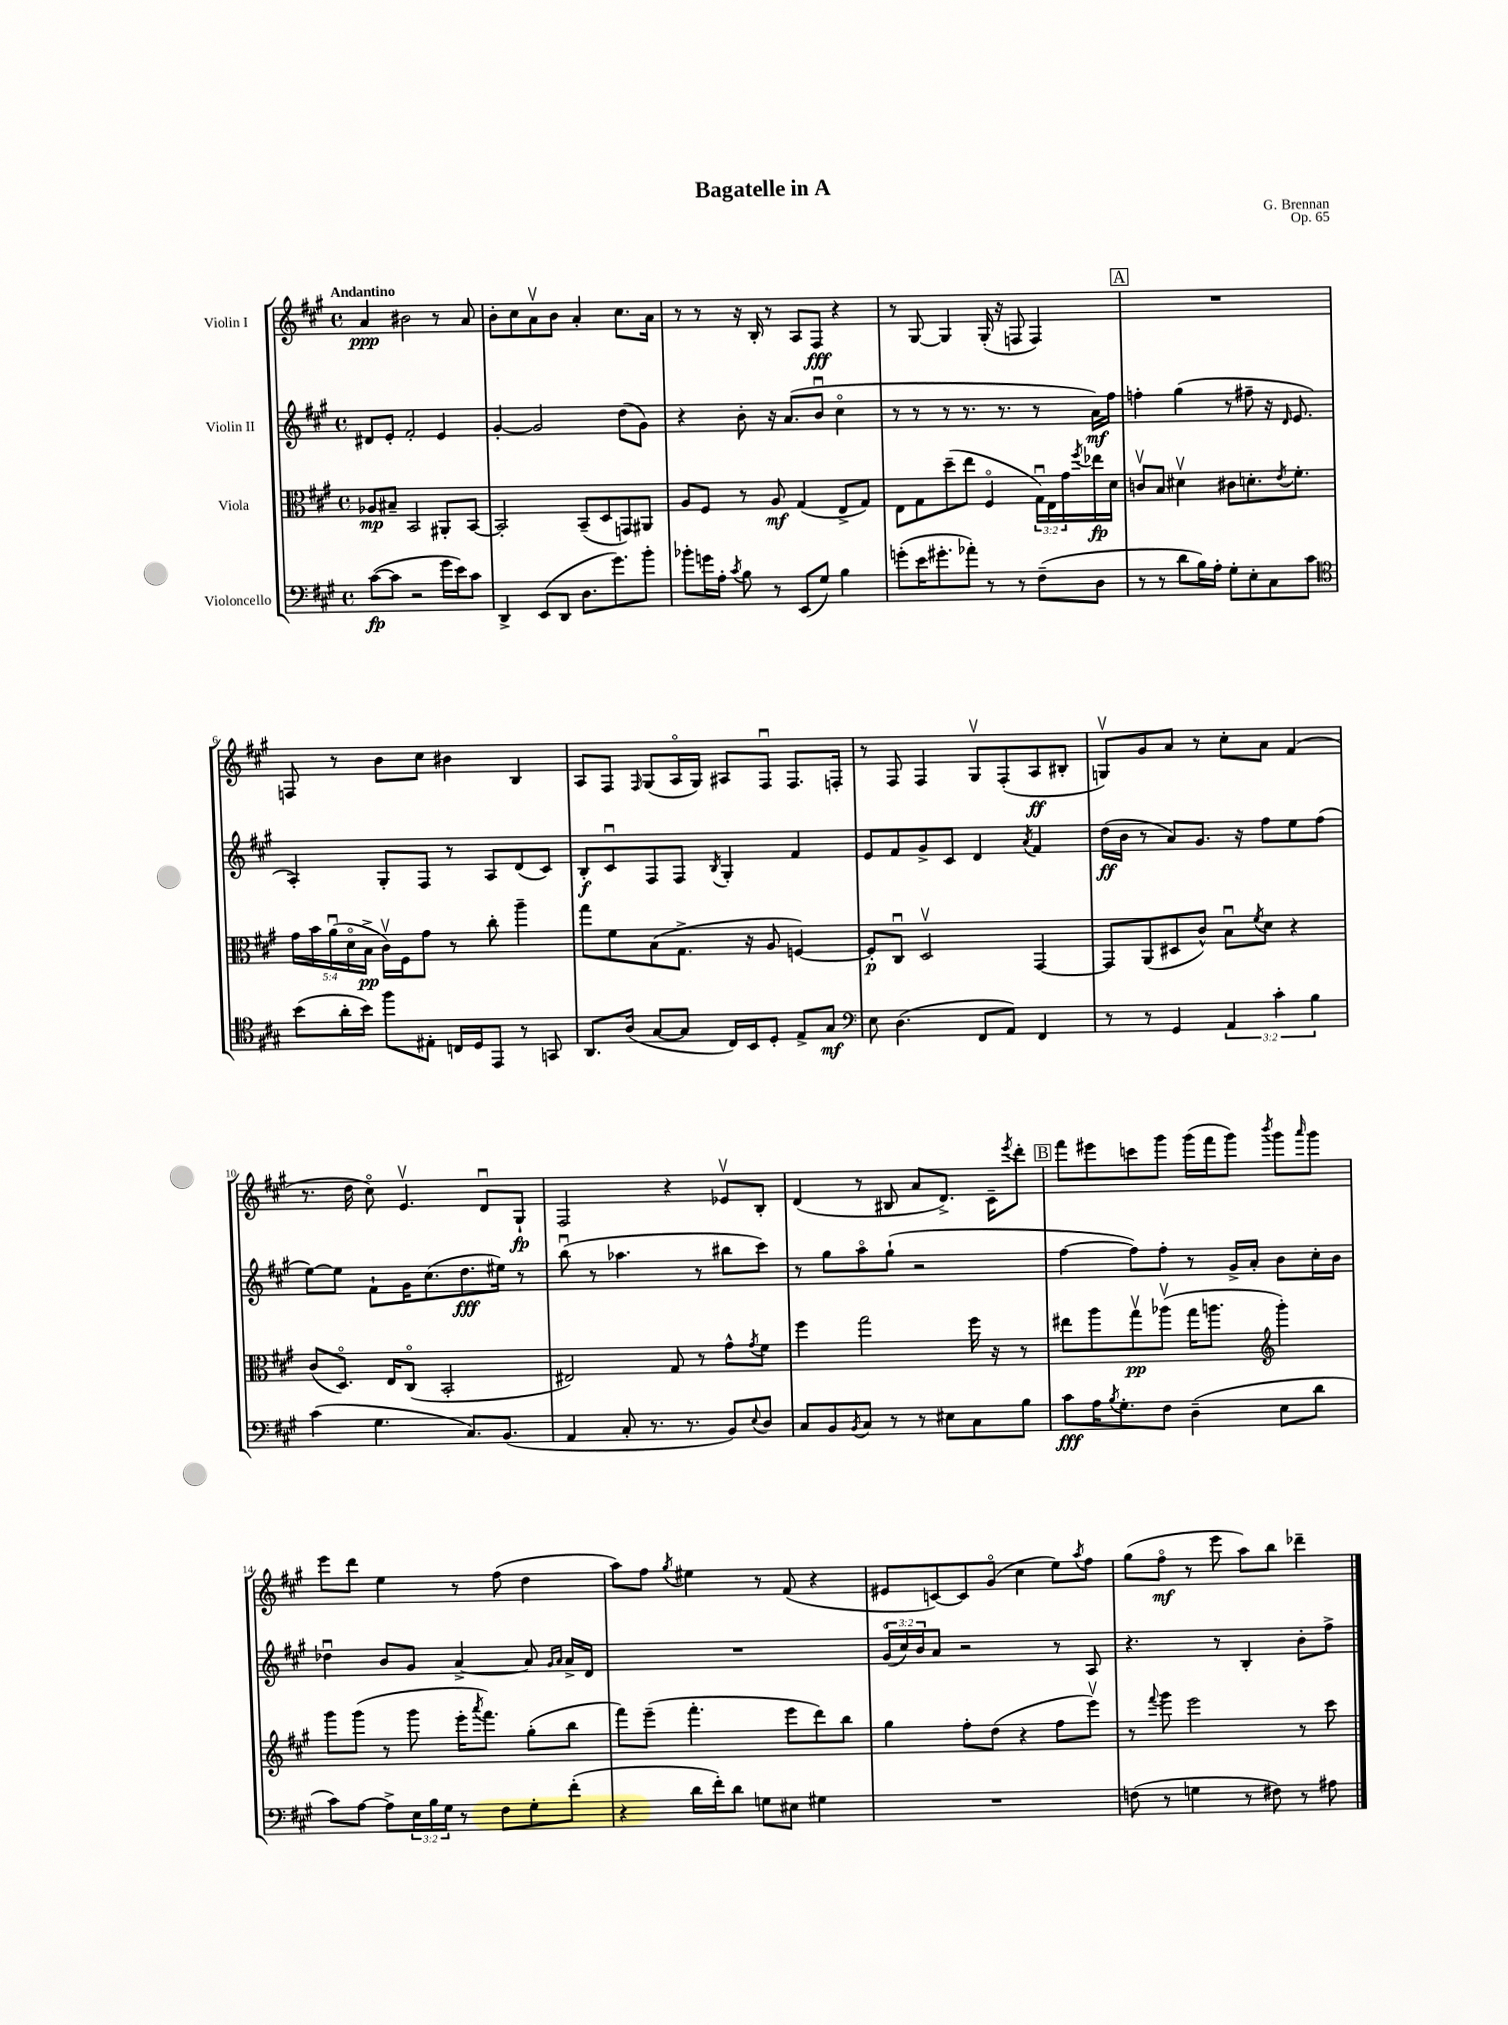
\header { title = "Bagatelle in A" composer = "G. Brennan" opus = "Op. 65" }
<<
\new StaffGroup <<
\new Staff = "s0" \with { instrumentName = "Violin I" } {
    \clef treble \key a \major \defaultTimeSignature \time 4/4 \tempo "Andantino"
    a'4\ppp bis'2 r8 a'8 |
    b'8-. cis''8 a'8\upbow b'8 a'4-. cis''8. a'16 |
    r8 r8 r16 b16-. r8 a8 fis8\fff r4 |
    r8 gis8~ gis4 gis16-.( r16 f8 f4) |
    \mark \markup { \box "A" } R1 |
    f8 r8 b'8 cis''8 bis'4 b4 |
    a8 fis8 \grace { fis16 } gis8( a16\flageolet gis16) ais8 fis8\downbow fis8. f16-. |
    r8 fis8 fis4 gis8\upbow fis8-.( a8\ff bis8-. |
    g8\upbow) gis'8 a'8 r8 cis''8-. a'8 fis'4( |
    r8. d''16 cis''8\flageolet) e'4.\upbow d'8\downbow gis8-!\fp |
    fis2 r4 ees'8\upbow b8-. |
    d'4( r8 bis8 a'8 d'8.->) cis'16-- \acciaccatura { e'''8 } d'''8-. |
    \mark \markup { \box "B" } fis'''8 eis'''8 c'''8 gis'''8 gis'''16( fis'''16 gis'''8) \acciaccatura { b'''8 } gis'''8 \grace { a'''16 } gis'''8 |
    e'''8 d'''8 e''4 r8 fis''8( d''4 |
    a''8) fis''8 \acciaccatura { gis''8 } eis''4 r8 fis'8( r4 |
    eis'8 c'8~) c'8 gis'8\flageolet( cis''4 e''8) \acciaccatura { a''8 } fis''8 |
    gis''8( fis''8\flageolet\mf r8 e'''8 a''8) b''8 des'''4-- \bar "|." |
}
\new Staff = "s1" \with { instrumentName = "Violin II" } {
    \clef treble \key a \major \defaultTimeSignature \time 4/4 \override Staff.TupletNumber.text = #tuplet-number::calc-fraction-text
    dis'8 e'8-. fis'2-. e'4 |
    gis'4~-. gis'2 d''8( gis'8) |
    r4 b'8-. r16 a'8.( b'8\downbow cis''4\flageolet |
    r8 r8 r8 r8. r8. r8 a'16\mf) fis''16 |
    \mark \markup { \box "A" } f''4-. gis''4( r8 fis''8-- r16 \grace { d'16 } e'8. |
    a4-.) gis8-. fis8 r8 a8 d'8( cis'8) |
    b8-.\f cis'8\downbow fis8 fis8 \acciaccatura { b8 } gis4-. fis'4 |
    e'8 fis'8 gis'8-> cis'8 d'4 \acciaccatura { a'8 } fis'4 |
    d''16\ff( b'16 r8 a'8) gis'8. r16 fis''8 e''8 fis''8( |
    e''8~) e''8 fis'8-! gis'16 cis''8.( d''8.\fff eis''16) r8 |
    b''8\downbow( r8 aes''4. r8 bis''8 cis'''8) |
    r8 gis''8 a''8\flageolet gis''8-!( r2 |
    \mark \markup { \box "B" } fis''4~ fis''8) fis''8-. r8 gis'16-> a'16-. b'8 cis''16-. b'16 |
    des''4\downbow b'8 gis'8 a'4~-> a'8 \grace { gis'16 a'16 } a'16-> d'16 |
    R1 |
    \tuplet 3/2 { gis'16\flageolet( cis''16) b'16 } a'8 r2 r8 a8 |
    r4. r8 b4-. b'8-. fis''8-> \bar "|." |
}
\new Staff = "s2" \with { instrumentName = "Viola" } {
    \clef alto \key a \major \defaultTimeSignature \time 4/4 \override Staff.TupletNumber.text = #tuplet-number::calc-fraction-text
    aes8\mp bis8-- b,2 ais,8-. b,8~ |
    b,2-. b,8--( d8 g,8) ais,8 |
    a8 fis8 r8 a8\mf gis4( e8-> gis8) |
    e8 gis8 d''8--( e''8 fis4\flageolet \tuplet 3/2 { gis16\downbow) e16 gis'16 } \acciaccatura { fis''8 } ees''16\fp d'16 |
    \mark \markup { \box "A" } c'8\upbow b8 dis'4\upbow cis'8 d'8.-. \acciaccatura { e'8 } fis'8.-. |
    \tuplet 5/4 { gis'16 b'16 a'16\downbow( d'16\flageolet b16->\pp } cis'16\upbow) fis16 gis'8 r8 cis''8-. a''4-- |
    gis''8 fis'8 b8( gis8.-> r16 a8 f4~) |
    f8-.\p cis8\downbow d2\upbow gis,4~ |
    gis,8 a,8( dis8 cis'8-^) b8\downbow \acciaccatura { fis'8 } d'8 r4 |
    cis'8( d8.\flageolet) e16 cis8\flageolet( b,2-. |
    eis2) gis8 r8 gis'8-^ \acciaccatura { gis'8 } fis'8 |
    fis''4 gis''2 fis''16 r16 r8 |
    \mark \markup { \box "B" } eis''8 a''8 gis''8\upbow\pp aes''8\upbow( gis''16 a''8. \clef treble gis'''4-.) |
    gis'''8 gis'''8( r8 gis'''8 e'''16-. \acciaccatura { a'''8 } fis'''8.) gis''8-.( b''8 |
    fis'''8) e'''8--( fis'''4.-. e'''8 d'''8) b''8 |
    gis''4 fis''8-. d''8( r4 fis''8 e'''8\upbow) |
    r8 \appoggiatura { fis'''8 } gis'''8 e'''2 r8 cis'''8 \bar "|." |
}
\new Staff = "s3" \with { instrumentName = "Violoncello" } {
    \clef bass \key a \major \defaultTimeSignature \time 4/4 \override Staff.TupletNumber.text = #tuplet-number::calc-fraction-text
    cis'8~\fp( cis'8 r2 gis'16 e'16) cis'8 |
    d,4-> e,8( d,8 d8. gis'8.) b'8-. |
    bes'8-. g'16 a16-. \acciaccatura { cis'8 } b8 r8 e,8( gis8) b4 |
    g'8-.( e'16 gis'8.-. aes'8-.) r8 r8 fis8--( d8 |
    \mark \markup { \box "A" } r8 r8 d'8 b16) a16-. gis8-. e8-. cis8 cis'8 |
    \clef tenor b'8( a'16-. b'16) fis''8 eis8-. c16 d16 e,8 r8 g,8 |
    a,8. a16( gis8~ gis8 cis16) b,16 d8-. e8-> gis8\mf |
    \clef bass e8 d4.( fis,8 a,8) fis,4 |
    r8 r8 gis,4 \tuplet 3/2 { a,4 cis'4-. b4 } |
    cis'4( gis4. cis8.) b,8.( |
    a,4 cis8-. r8. r8. b,8) \appoggiatura { e8 } d8 |
    cis8 b,8 \acciaccatura { b,8 } cis8 r8 r8 eis8 cis8 b8 |
    \mark \markup { \box "B" } cis'8\fff a16 \acciaccatura { b8 } gis8.-. fis8 d4--( e8 d'8 |
    cis'8) a8~ a8-> \tuplet 3/2 { e16 b16 gis16 } r8 fis8 gis8-. fis'8-.( |
    r4 d'16 fis'16-.) d'8 g8 eis8 gis4 |
    R1 |
    f8( r8 g4 r8 fis8) r8 ais8 \bar "|." |
}
>>
>>
